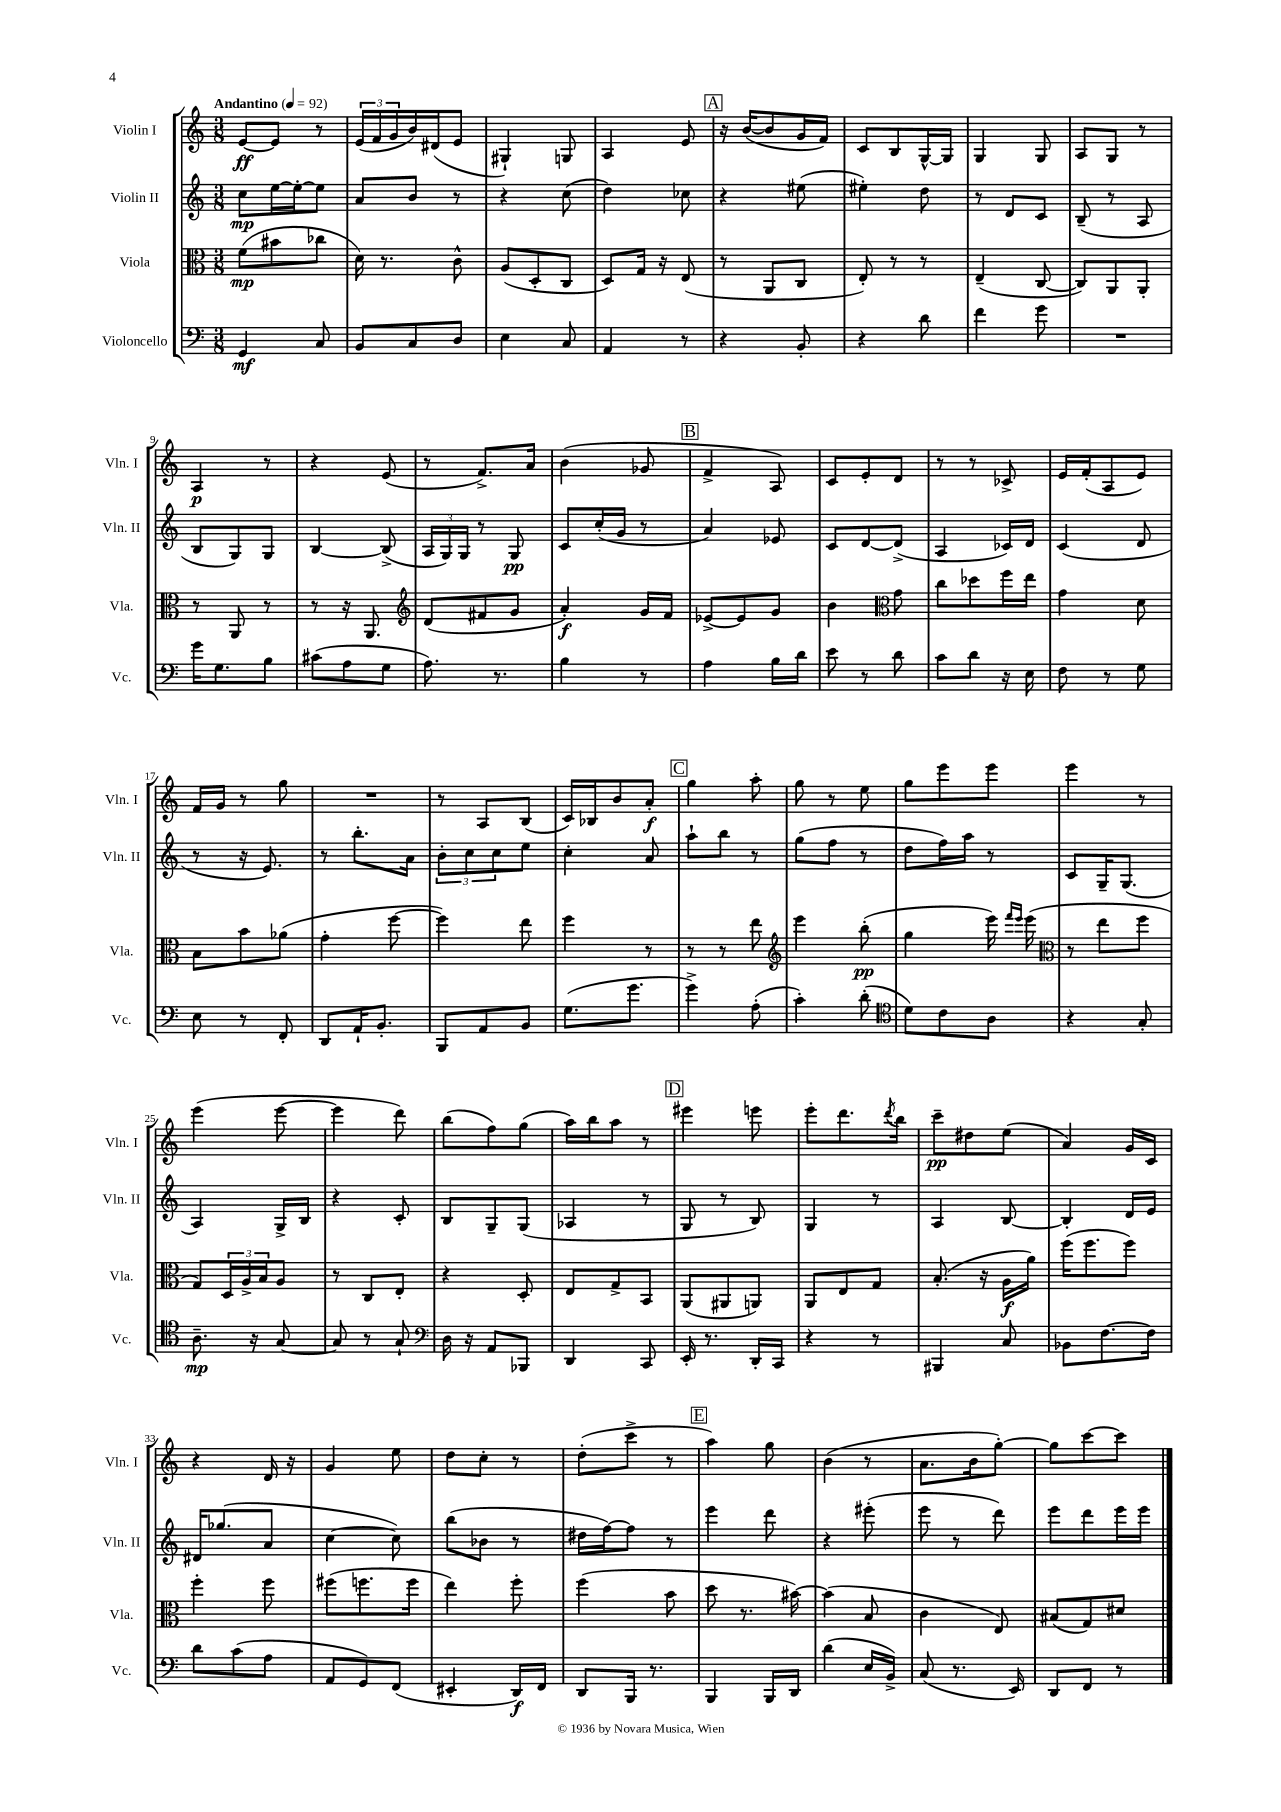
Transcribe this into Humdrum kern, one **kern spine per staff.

**kern	**dynam	**kern	**dynam	**kern	**dynam	**kern	**dynam
*part4	*part4	*part3	*part3	*part2	*part2	*part1	*part1
*staff4	*staff4	*staff3	*staff3	*staff2	*staff2	*staff1	*staff1
*I"Violoncello	*	*I"Viola	*	*I"Violin II	*	*I"Violin I	*
*I'Vc.	*	*I'Vla.	*	*I'Vln. II	*	*I'Vln. I	*
*clefF4	*	*clefC3	*	*clefG2	*	*clefG2	*
*k[]	*	*k[]	*	*k[]	*	*k[]	*
*M3/8	*	*M3/8	*	*M3/8	*	*M3/8	*
*MM92	*	*MM92	*	*MM92	*	*MM92	*
=1	=1	=1	=1	=1	=1	=1	=1
!	!	!	!	!	!	!LO:TX:a:B:t=Andantino	!
4GG/	mf	(8f\L	mp	8cc\L	mp	[8e/L	ff
.	.	8b#X\	.	[16ee\L	.	8e/J]	.
.	.	.	.	16ee'\J_	.	.	.
8C/	.	8cc-X\J	.	8ee\J]	.	8r	.
=2	=2	=2	=2	=2	=2	=2	=2
8BB/L	.	16d\)	.	8a/L	.	(24e/LL	.
.	.	.	.	.	.	24f/	.
.	.	8.r	.	.	.	.	.
.	.	.	.	.	.	24g/	.
8C/	.	.	.	8b/J	.	16b/)	.
.	.	.	.	.	.	(16d#X/J	.
8D/J	.	8c^^\	.	8r	.	8e/J	.
=3	=3	=3	=3	=3	=3	=3	=3
4E\	.	(8A/L	.	4r	.	4G#X`/)	.
.	.	8D'/	.	.	.	.	.
8C/	.	8C/J	.	(8cc\	.	8Gn/	.
=4	=4	=4	=4	=4	=4	=4	=4
4AA/	.	8D/L)	.	4dd\)	.	4A/	.
.	.	16G/Jk	.	.	.	.	.
.	.	16r	.	.	.	.	.
8r	.	(8E/	.	8cc-X\	.	8e/	.
!!LO:REH:place=s1:t=A
=5	=5	=5	=5	=5	=5	=5	=5
4r	.	8r	.	4r	.	16r	.
.	.	.	.	.	.	([16b/KL	.
.	.	8AA/L	.	.	.	8b/]	.
8BB'/	.	8C/J	.	(8ee#X\	.	16g/L	.
.	.	.	.	.	.	16f/JJ)	.
=6	=6	=6	=6	=6	=6	=6	=6
4r	.	8E'/)	.	4ee#X'\)	.	8c/L	.
.	.	8r	.	.	.	8B/	.
8d\	.	8r	.	8dd\	.	[16G^^/L	.
.	.	.	.	.	.	16G/JJ]	.
=7	=7	=7	=7	=7	=7	=7	=7
4f\	.	(4E~/	.	8r	.	4G/	.
.	.	.	.	8d/L	.	.	.
8g\	.	[8C/	.	8c/J	.	8G/	.
=8	=8	=8	=8	=8	=8	=8	=8
4.r	.	8C/L])	.	(8B~/	.	8A/L	.
.	.	8AA/	.	8r	.	8G/J	.
.	.	8AA'/J	.	8A/	.	8r	.
!!LO:LB:g=z
=9	=9	=9	=9	=9	=9	=9	=9
16g\KL	.	8r	.	8B/L	.	4A/	p
8.G\	.	.	.	.	.	.	.
.	.	8AA/	.	8G/)	.	.	.
8B\J	.	8r	.	8G/J	.	8r	.
=10	=10	=10	=10	=10	=10	=10	=10
(8c#X\L	.	8r	.	[4B/	.	4r	.
8A\	.	16r	.	.	.	.	.
.	.	8.AA/	.	.	.	.	.
8G\J	.	.	.	(8B^/]	.	(8e/	.
=11	=11	=11	=11	=11	=11	=11	=11
*	*	*clefG2	*	*	*	*	*
8.A\)	.	(8d/L	.	24A/LL	.	8r	.
.	.	.	.	24G/)	.	.	.
.	.	.	.	24G/JJ	.	.	.
.	.	8f#X/	.	8r	.	8.f^/L)	.
8.r	.	.	.	.	.	.	.
.	.	8g/J	.	8G/	pp	.	.
.	.	.	.	.	.	16a/Jk	.
=12	=12	=12	=12	=12	=12	=12	=12
4B\	.	4a'/)	f	8c/L	.	(4b\	.
.	.	.	.	(16cc'/L	.	.	.
.	.	.	.	16g/JJ	.	.	.
8r	.	16g/LL	.	8r	.	8g-X/	.
.	.	16f/JJ	.	.	.	.	.
!!LO:REH:place=s1:t=B
=13	=13	=13	=13	=13	=13	=13	=13
4A\	.	[8e-X^/L	.	4a/)	.	4f^/	.
.	.	8e-/]	.	.	.	.	.
16B\LL	.	8g/J	.	8e-X/	.	8A/)	.
16d\JJ	.	.	.	.	.	.	.
=14	=14	=14	=14	=14	=14	=14	=14
8e\	.	4b\	.	8c/L	.	8c/L	.
8r	.	.	.	[8d/	.	8e'/	.
*	*	*clefC3	*	*	*	*	*
8d\	.	8g\	.	(8d^/J]	.	8d/J	.
=15	=15	=15	=15	=15	=15	=15	=15
8c\L	.	8cc\L	.	4A/	.	8r	.
8d\J	.	8dd-X\	.	.	.	8r	.
16r	.	16ff\L	.	16c-X/LL)	.	8c-X^/	.
16E\	.	16ee\JJ	.	16d/JJ	.	.	.
=16	=16	=16	=16	=16	=16	=16	=16
8F\	.	4g\	.	(4c/	.	16e/LL	.
.	.	.	.	.	.	(16f'/J	.
8r	.	.	.	.	.	8A/	.
8G\	.	8d\	.	8d/	.	8e/J)	.
!!LO:LB:g=z
=17	=17	=17	=17	=17	=17	=17	=17
8E\	.	8B\L	.	8r	.	16f/LL	.
.	.	.	.	.	.	16g/JJ	.
8r	.	8b\	.	16r	.	8r	.
.	.	.	.	8.e/)	.	.	.
8FF'/	.	(8a-X\J	.	.	.	8gg\	.
=18	=18	=18	=18	=18	=18	=18	=18
8DD/L	.	4g'\	.	8r	.	4.r	.
16AA`/K	.	.	.	8.bb'\L	.	.	.
8.BB'/J	.	.	.	.	.	.	.
.	.	[8ff\	.	.	.	.	.
.	.	.	.	16a\Jk	.	.	.
=19	=19	=19	=19	=19	=19	=19	=19
8BBB/L	.	4ff\])	.	12b'\L	.	8r	.
.	.	.	.	12cc\	.	.	.
8AA/	.	.	.	.	.	8A/L	.
.	.	.	.	12cc\	.	.	.
8BB/J	.	8ee\	.	8ee\J	.	(8B/J	.
=20	=20	=20	=20	=20	=20	=20	=20
(8.G\L	.	4ff\	.	4cc'\	.	16c/LL)	.
.	.	.	.	.	.	16B-X/J	.
.	.	.	.	.	.	8b/	.
8.g\J	.	.	.	.	.	.	.
.	.	8r	.	8a/	.	8a'/J	f
!!LO:REH:place=s1:t=C
=21	=21	=21	=21	=21	=21	=21	=21
4g^\)	.	8r	.	8aa`\L	.	4gg\	.
.	.	8r	.	8bb\J	.	.	.
(8A'\	.	8ee\	.	8r	.	8aa'\	.
=22	=22	=22	=22	=22	=22	=22	=22
*	*	*clefG2	*	*	*	*	*
4c'\)	.	4eee\	.	(8gg\L	.	8gg\	.
.	.	.	.	8ff\J	.	8r	.
(8d'\	.	(8bb'\	pp	8r	.	8ee\	.
=23	=23	=23	=23	=23	=23	=23	=23
*clefC4	*	*	*	*	*	*	*
8d\L)	.	4gg\	.	8dd\L	.	8gg\L	.
8c\	.	.	.	16ff\L)	.	8eee\	.
.	.	.	.	16aa\JJ	.	.	.
8A\J	.	16eee\)	.	8r	.	8eee\J	.
.	.	16qqfff/LL	.	.	.	.	.
.	.	16qqeee/JJ	.	.	.	.	.
.	.	(16eee\	.	.	.	.	.
=24	=24	=24	=24	=24	=24	=24	=24
*	*	*clefC3	*	*	*	*	*
4r	.	8r	.	8c/L	.	4eee\	.
.	.	8ee\L	.	16G~/K	.	.	.
.	.	.	.	(8.G/J	.	.	.
8G'/	.	8ff\J	.	.	.	8r	.
!!LO:LB:g=z
=25	=25	=25	=25	=25	=25	=25	=25
8.A~\	mp	8G/L)	.	4A/)	.	(4eee\	.
.	.	24D/L	.	.	.	.	.
.	.	24A^/	.	.	.	.	.
16r	.	.	.	.	.	.	.
.	.	24B/J	.	.	.	.	.
[8G/	.	8A/J	.	16G^/LL	.	[8eee\	.
.	.	.	.	16B/JJ	.	.	.
=26	=26	=26	=26	=26	=26	=26	=26
8G/]	.	8r	.	4r	.	4eee\]	.
8r	.	8C/L	.	.	.	.	.
8G`/	.	8E'/J	.	8c'/	.	8ddd\)	.
=27	=27	=27	=27	=27	=27	=27	=27
*clefF4	*	*	*	*	*	*	*
16D\	.	4r	.	8B/L	.	(8bb\L	.
16r	.	.	.	.	.	.	.
8AA/L	.	.	.	8G~/	.	8ff\)	.
8BBB-X/J	.	8D'/	.	(8G/J	.	(8gg\J	.
=28	=28	=28	=28	=28	=28	=28	=28
4DD/	.	8E/L	.	4A-X/	.	16aa\LL)	.
.	.	.	.	.	.	16bb\J	.
.	.	8G^/	.	.	.	8aa\J	.
8CC/	.	8BB/J	.	8r	.	8r	.
!!LO:REH:place=s1:t=D
=29	=29	=29	=29	=29	=29	=29	=29
16EE'/	.	(8AA/L	.	8G/	.	4eee#X\	.
8.r	.	.	.	.	.	.	.
.	.	8AA#X/	.	8r	.	.	.
16DD'/LL	.	8AAn/J)	.	8B/)	.	8eeen\	.
16CC/JJ	.	.	.	.	.	.	.
=30	=30	=30	=30	=30	=30	=30	=30
4r	.	8AA/L	.	4G/	.	8eee'\L	.
.	.	8E/	.	.	.	8.ddd\	.
8r	.	8G/J	.	8r	.	.	.
.	.	.	.	.	.	8qddd/	.
.	.	.	.	.	.	16bb\Jk	.
=31	=31	=31	=31	=31	=31	=31	=31
4BBB#X/	.	(8.B'/	.	4A/	.	8ccc~\L	pp
.	.	.	.	.	.	8dd#X\	.
.	.	16r	.	.	.	.	.
8C/	.	16A\LL	f	[8B/	.	(8ee\J	.
.	.	16a\JJ)	.	.	.	.	.
=32	=32	=32	=32	=32	=32	=32	=32
8BB-X\L	.	(16ff\KL	.	4B'/]	.	4a/)	.
.	.	8.ff\	.	.	.	.	.
[8.F\	.	.	.	.	.	.	.
.	.	8ff\J)	.	16d/LL	.	16g/LL	.
16F\Jk]	.	.	.	16e/JJ	.	16c/JJ	.
!!LO:LB:g=z
=33	=33	=33	=33	=33	=33	=33	=33
8d\L	.	4ff'\	.	16d#X/KL	.	4r	.
.	.	.	.	(8.gg-X/	.	.	.
(8c\	.	.	.	.	.	.	.
8A\J	.	8ff\	.	8a/J	.	16d/	.
.	.	.	.	.	.	16r	.
=34	=34	=34	=34	=34	=34	=34	=34
8AA/L	.	(8ff#X\L	.	[4cc\	.	4g/	.
8GG/)	.	8.ffn\	.	.	.	.	.
(8FF/J	.	.	.	8cc\])	.	8ee\	.
.	.	16ff\Jk	.	.	.	.	.
=35	=35	=35	=35	=35	=35	=35	=35
4EE#X'/	.	4ee\)	.	(8bb\L	.	8dd\L	.
.	.	.	.	8b-X\J	.	8cc'\J	.
16DD/LL)	f	8ff'\	.	8r	.	8r	.
16FF/JJ	.	.	.	.	.	.	.
=36	=36	=36	=36	=36	=36	=36	=36
8DD/L	.	(4ff\	.	16dd#X\LL	.	(8dd'\L	.
.	.	.	.	[16ff\J)	.	.	.
16BBB/Jk	.	.	.	8ff\J]	.	8ccc^\J	.
8.r	.	.	.	.	.	.	.
.	.	8b\	.	8r	.	8r	.
!!LO:REH:place=s1:t=E
=37	=37	=37	=37	=37	=37	=37	=37
4BBB/	.	8dd\	.	4eee\	.	4aa\)	.
.	.	8.r	.	.	.	.	.
16BBB/LL	.	.	.	8ddd\	.	8gg\	.
16DD/JJ	.	[16b#X\)	.	.	.	.	.
=38	=38	=38	=38	=38	=38	=38	=38
(4d\	.	(4b#\]	.	4r	.	(4b\	.
16E/LL	.	8B/	.	(8eee#X'\	.	8r	.
16BB^/JJ)	.	.	.	.	.	.	.
=39	=39	=39	=39	=39	=39	=39	=39
(8C/	.	4c\	.	8eee\	.	8.a\L	.
8.r	.	.	.	8r	.	.	.
.	.	.	.	.	.	16b\k	.
.	.	8E/)	.	8ddd\)	.	[8gg'\J)	.
16EE/)	.	.	.	.	.	.	.
=40	=40	=40	=40	=40	=40	=40	=40
8DD/L	.	(8B#X/L	.	8eee\L	.	8gg\L]	.
8FF/J	.	8G/)	.	8ddd\	.	[8ccc\	.
8r	.	8d#X/J	.	16eee\L	.	8ccc\J]	.
.	.	.	.	16eee\JJ	.	.	.
==	==	==	==	==	==	==	==
*-	*-	*-	*-	*-	*-	*-	*-
